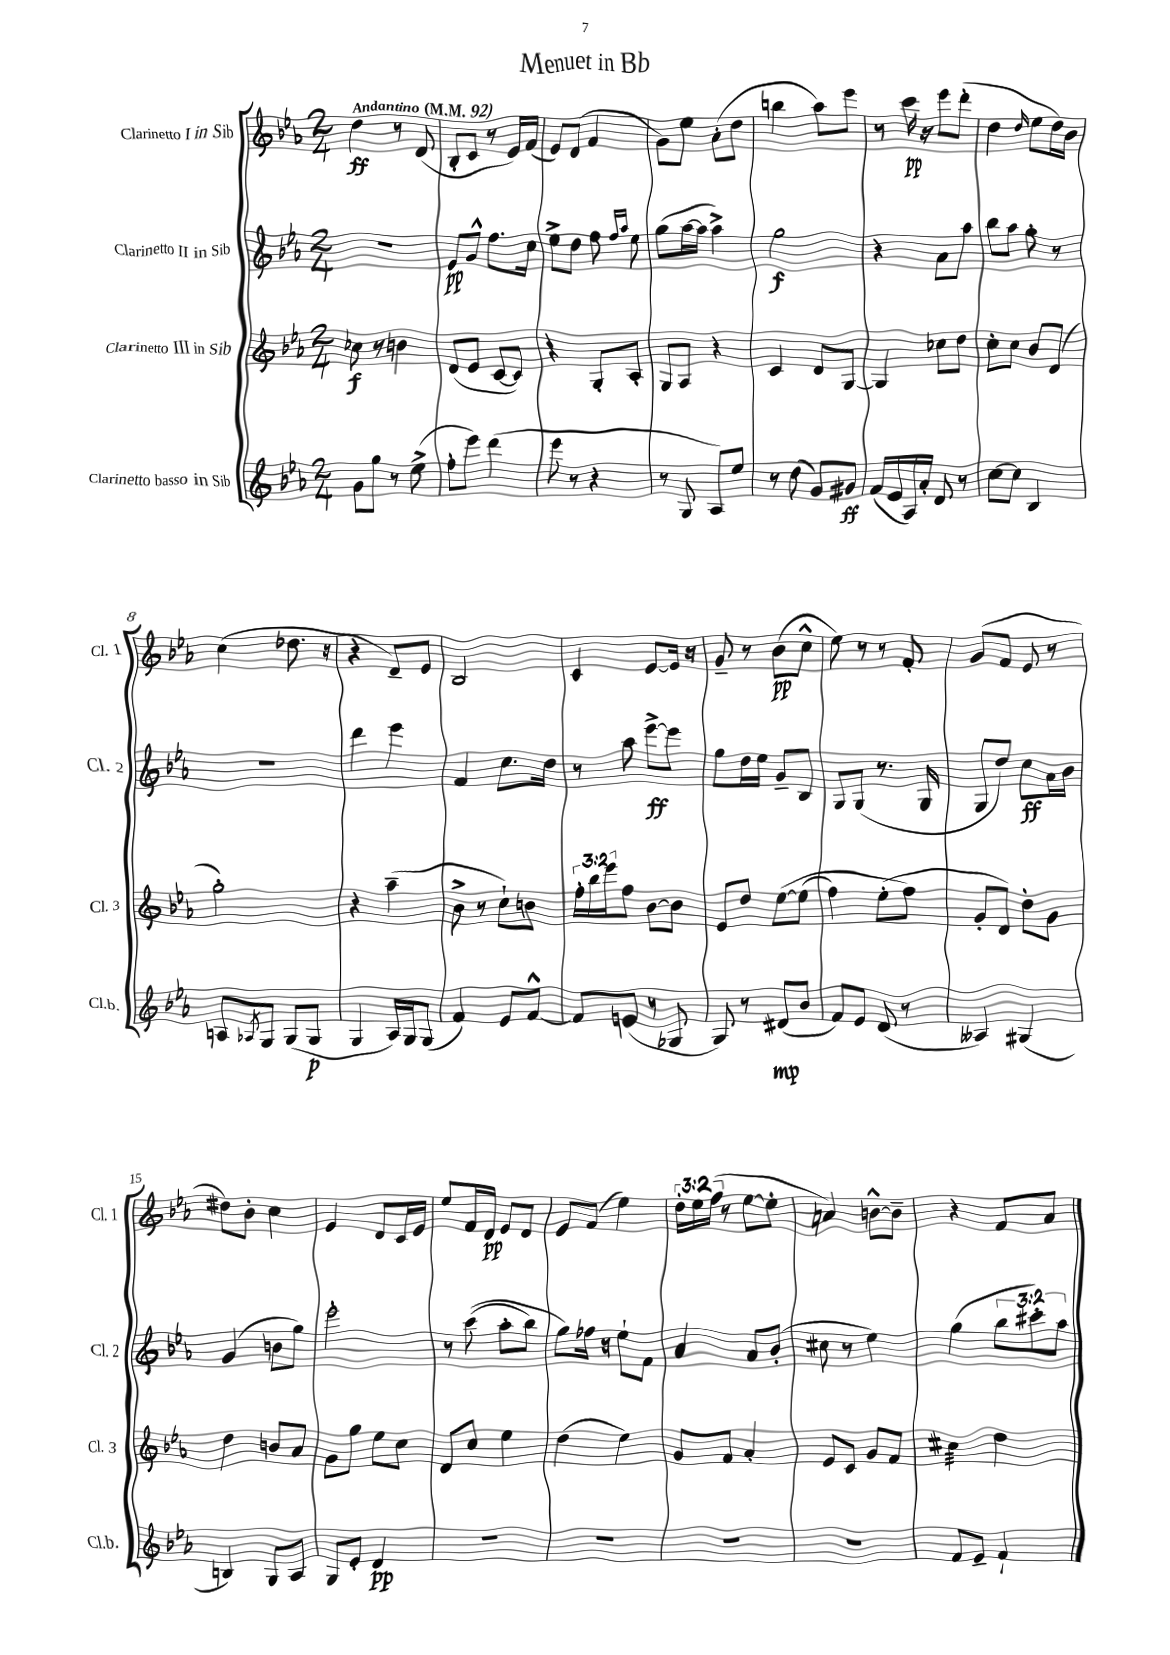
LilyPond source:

\header { title = "Menuet in Bb" }
<<
\new StaffGroup <<
\new Staff = "s0" \with { instrumentName = "Clarinetto I in Sib" shortInstrumentName = "Cl. 1" } {
    \clef treble \key ees \major \numericTimeSignature \time 2/4 \override Staff.TupletNumber.text = #tuplet-number::calc-fraction-text \tempo "Andantino" 4 = 92
    d''4\ff r8 d'8( |
    bes8-. c'8 r8 ees'16) f'16( |
    ees'8) d'8( f'4 |
    g'8) ees''8 aes'8-.( d''8 |
    b''4 aes''8) ees'''8 |
    r8 c'''16\pp r16 ees'''8 d'''8-.( |
    d''4 \grace { d''16 } ees''8 d''16) bes'16 |
    c''4( des''8. r16 |
    r4 d'8--) ees'8 |
    bes2 |
    c'4 ees'8~ ees'16 r16 |
    g'8-- r8 bes'8\pp( c''8-^ |
    ees''8) r8 r8 f'8-. |
    g'8( f'8 ees'8 r8 |
    dis''8) bes'8-. c''4 |
    ees'4 d'8 c'16 ees'16 |
    ees''8 f'16 d'16\pp ees'8 d'8 |
    ees'8 f'8( ees''4) |
    \tuplet 3/2 { d''16-. ees''16 f''16( } r8 ees''8~ ees''8-. |
    a'4) b'8~-^ b'8-- |
    r4 f'8 aes'8 \bar "|." |
}
\new Staff = "s1" \with { instrumentName = "Clarinetto II in Sib" shortInstrumentName = "Cl. 2" } {
    \clef treble \key ees \major \numericTimeSignature \time 2/4 \override Staff.TupletNumber.text = #tuplet-number::calc-fraction-text
    R2 |
    ees'8\pp g'8-^ f''8. c''16 |
    ees''8-> d''8 f''8 \grace { f''16 aes''16 } ees''8 |
    g''8( aes''16~ aes''16 aes''4->) |
    g''2\f |
    r4 aes'8 aes''8 |
    bes''8 aes''8 g''8-. r8 |
    r2 |
    d'''4 ees'''4 |
    f'4 c''8. d''16 |
    r8 aes''8 ees'''8~->\ff ees'''8 |
    g''8 d''16 ees''16 g'8-- bes8 |
    g8 g8( r8. g16 |
    g8 d''8) c''8\ff aes'16 bes'16 |
    g'4( b'8 g''8) |
    ees'''2-. |
    r8 c'''8(\( aes''8-. bes''8) |
    g''8\) fes''16 r16 ees''8-! f'8 |
    aes'4 aes'8 bes'8-.( |
    cis''8 r8 ees''4) |
    g''4( \tuplet 3/2 { bes''8 cis'''8-.) aes''8 } \bar "|." |
}
\new Staff = "s2" \with { instrumentName = "Clarinetto III in Sib" shortInstrumentName = "Cl. 3" } {
    \clef treble \key ees \major \numericTimeSignature \time 2/4 \override Staff.TupletNumber.text = #tuplet-number::calc-fraction-text
    ces''8\f r8 b'4 |
    d'8( ees'8 c'8~ c'8) |
    r4 g8-. aes8-. |
    g8 aes8 r4 |
    c'4 d'8 g8~ |
    g4 ces''8 d''8 |
    c''8-. c''8 bes'8 d'8( |
    g''2-.) |
    r4 aes''4--( |
    bes'8-> r8 c''8-!) b'8 |
    \tuplet 3/2 { f''16-. bes''16 ees'''16 } f''8 bes'8~ bes'8 |
    ees'8 d''8 ees''8~\( ees''8( |
    f''4) ees''8-.( f''8\) |
    g'8-. d'8) d''8-. g'8 |
    d''4 b'8 aes'8 |
    g'8 g''8 ees''8 c''8 |
    d'8 c''8 ees''4 |
    d''4( ees''4) |
    g'8 f'8 aes'4-. |
    ees'8 c'8 g'8 f'8 |
    cis''4:32 d''4 \bar "|." |
}
\new Staff = "s3" \with { instrumentName = "Clarinetto basso in Sib" shortInstrumentName = "Cl.b." } {
    \clef treble \key ees \major \numericTimeSignature \time 2/4
    g'8 g''8 r8 ees''8->( |
    f''8-. ees'''8) d'''4( |
    ees'''8 r8 r4 |
    r8 g8 aes8) ees''8 |
    r8 d''8( g'8) gis'8\ff |
    f'16( ees'16 aes16) aes'16-. d'8 r8 |
    c''8~ c''8 bes4 |
    a8 \acciaccatura { aes8 } g8 g8( g8\p |
    g4 aes16) g16 g8( |
    f'4) ees'8 f'8~-^ |
    f'8 e'8( r8 ges8 |
    g8) r8 dis'8\mp( bes'8 |
    f'8) ees'8 d'8( r8 |
    aeses4) gis4( |
    b4) g8 aes8 |
    g8 ees'8-. d'4\pp |
    R2 |
    R2 |
    R2 |
    R2 |
    f'8 ees'8-- f'4-! \bar "|." |
}
>>
>>
